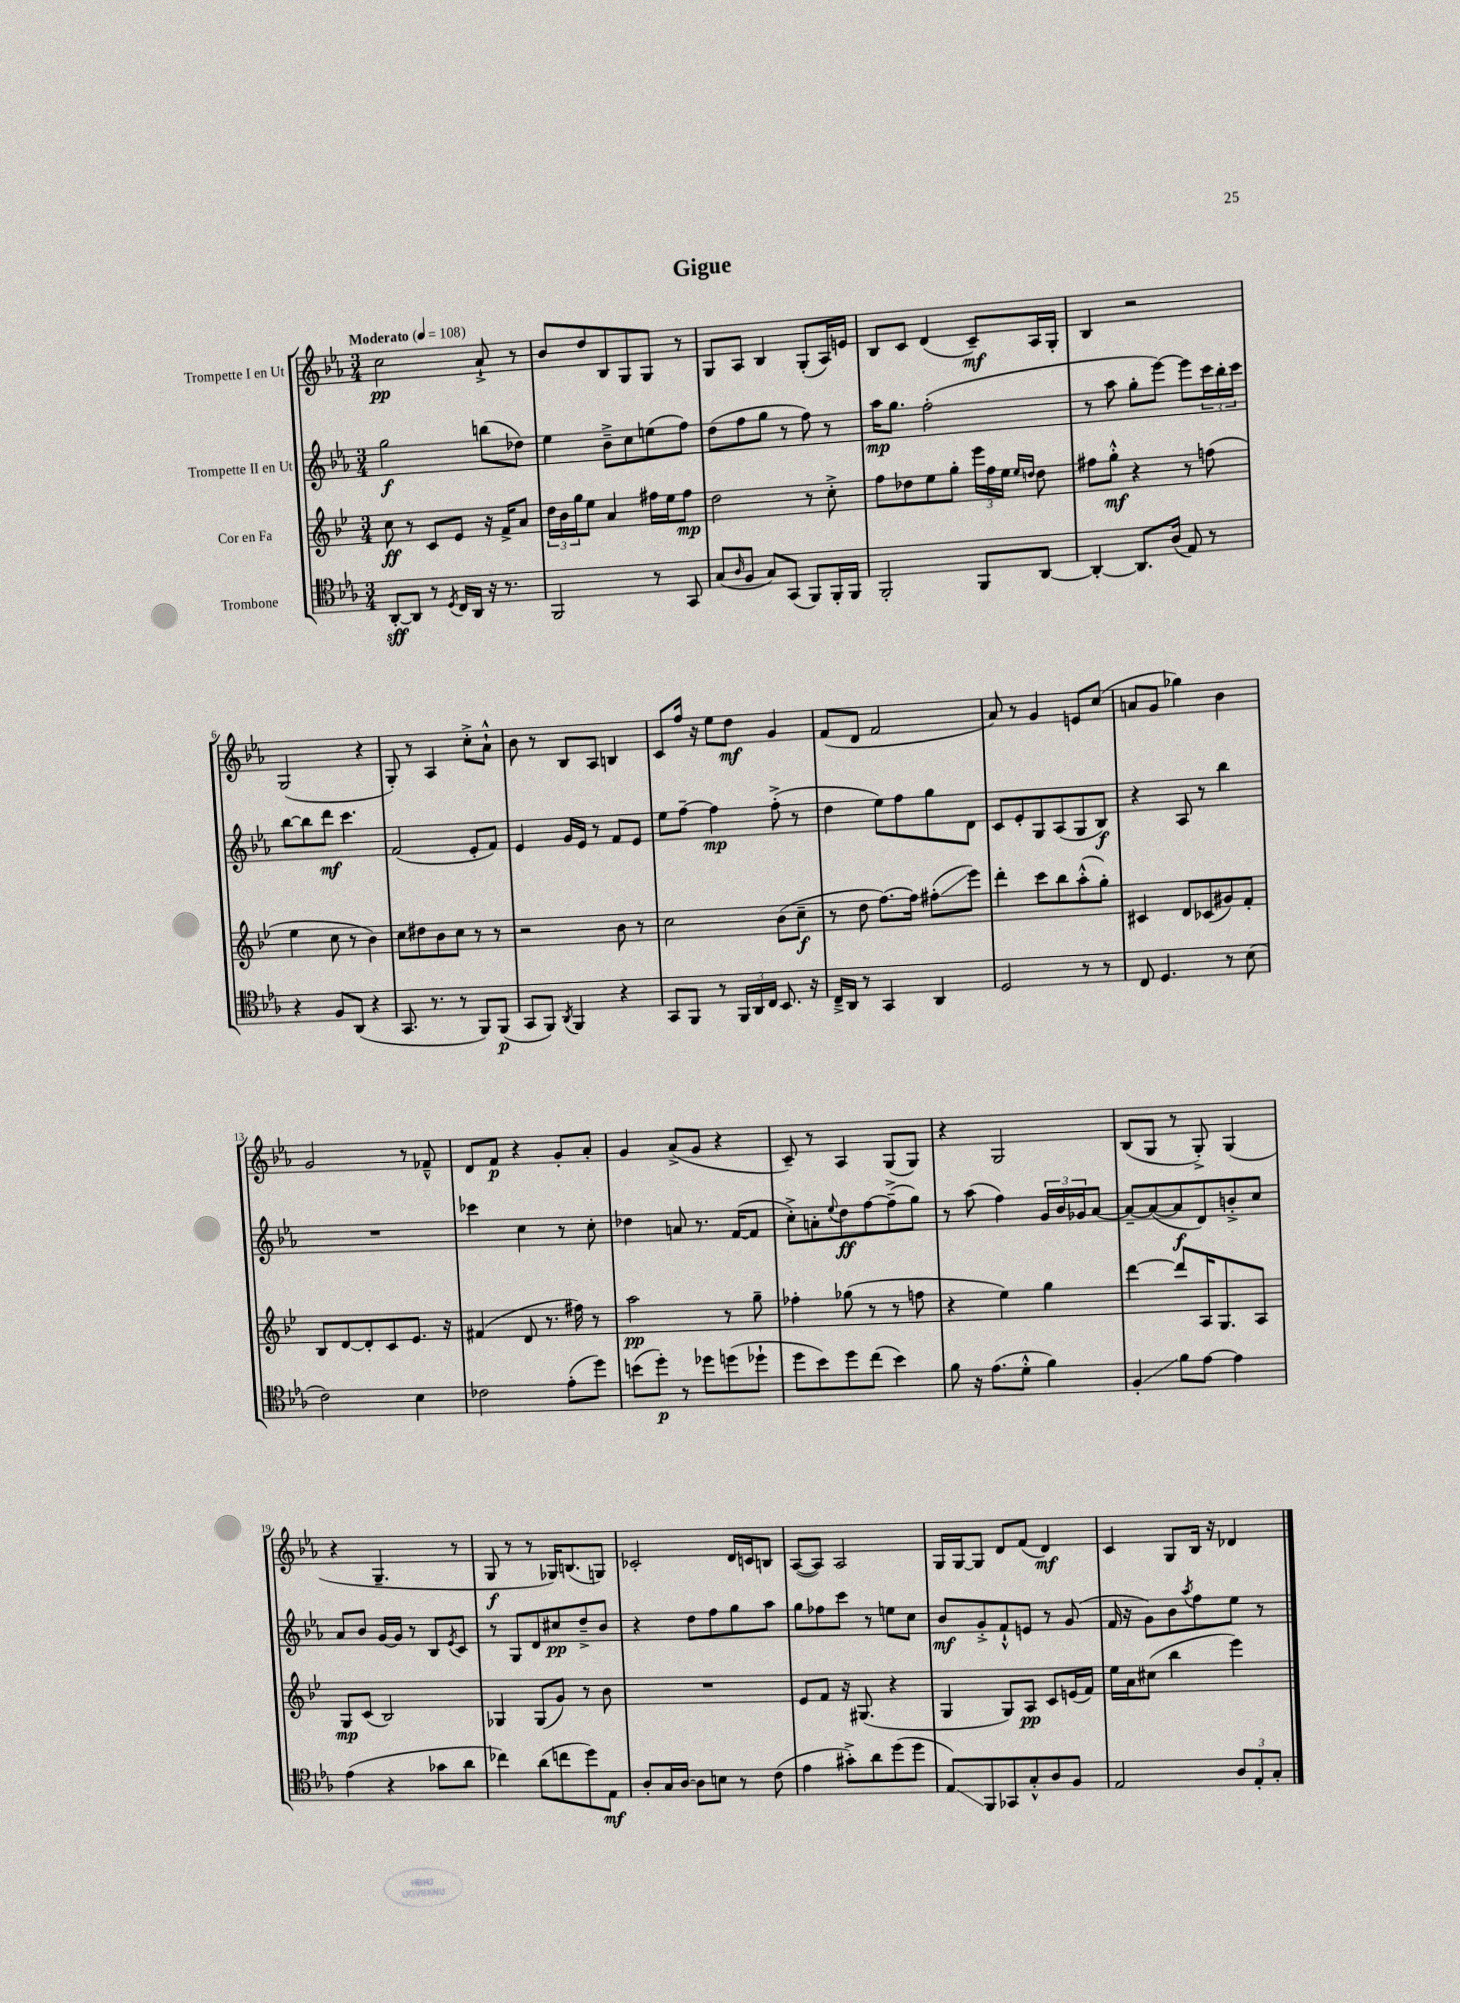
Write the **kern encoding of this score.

**kern	**kern	**kern	**kern
*staff4	*staff3	*staff2	*staff1
*clefC4	*clefG2	*clefG2	*clefG2
*k[b-e-a-]	*k[b-e-]	*k[b-e-a-]	*k[b-e-a-]
*M3/4	*M3/4	*M3/4	*M3/4
*MM108	*MM108	*MM108	*MM108
[8AA-'	8cc	2gg	2cc
8AA-]	8r	.	.
8r	8c	.	.
8qD	.	.	.
16C	8e-	.	.
16AA-	.	.	.
16r	16r	(8bb	8a-`^
8.r	16f^	.	.
.	8a	8dd-)	8r
=	=	=	=
2FF	24dd	4ee-	8b-
.	24b-	.	.
.	24gg	.	.
.	8ee-	.	8dd
.	4a	8b-~^	8B-
.	.	8cc	8G
8r	16ff#	(8ee	8G
.	16ee-	.	.
8GG	8ff#	8ff)	8r
=	=	=	=
(8G	2dd	(8dd	8G
16qqA-	.	.	.
8F	.	8ff	8A-
8G)	.	8gg	4B-
(8GG	.	8r	.
8FF)	8r	8ff)	(8G'
16FF'	8cc'^	8r	16A-)
16FF	.	.	16e
=	=	=	=
2FF'	8ff	16aa-	8B-
.	.	8.gg	.
.	8dd-	.	8c
.	8ee-	(2ff'	(4d
.	8gg'	.	.
8FF	24eee-	.	8c~)
.	24ff	.	.
.	24ee-	.	.
.	16qqee-	.	.
.	16qqdd	.	.
[8AA-	8dd	.	16A-
.	.	.	16G'
=	=	=	=
4AA-'_	8ff#	8r	4B-
.	8gg'^^	8aa-	.
8.AA-]	4r	8gg'	2r
.	.	[8eee-)	.
(16A-	.	.	.
8E-)	8r	8eee-]	.
8r	(8ff	24ccc	.
.	.	24bb-'	.
.	.	24ccc	.
=	=	=	=
4r	4ee-	[8bb-	(2G
.	.	8bb-]	.
8F	8cc	8ddd	.
(8AA-	8r	4.ccc	.
4r	4b-)	.	4r
=	=	=	=
8.GG	8cc	(2f	8G')
.	8dd#	.	8r
8.r	.	.	.
.	8b-	.	4A-
8r	8cc	.	.
8FF)	8r	8e-'	8cc'^
(8FF	8r	8f)	8a-`^^
=	=	=	=
8GG	2r	4e-	8b-
8FF)	.	.	8r
8qAA-	.	.	.
4FF	.	16g	8B-
.	.	16e-	.
.	.	8r	8A-
4r	8b-	8f	4B
.	8r	8e-	.
=	=	=	=
8GG	2cc	8ee-	8c
8FF	.	[8ff~	16ff
.	.	.	16r
8r	.	4ff]	8ee-
24FF	.	.	8dd
24AA-	.	.	.
24C	.	.	.
8.BB-	(8b-	(8ff'^	4g
.	8cc~	8r	.
16r	.	.	.
=	=	=	=
16C~^	8r	4dd	(8f
16AA-	.	.	.
8r	8dd	.	8d
4GG	[8.ff)	8ee-)	2f
.	.	8ff	.
.	16ff]	.	.
4AA-	(8ff#'	8gg	.
.	8eee-)	8d	.
=	=	=	=
2D	4ddd'	8c	8a-)
.	.	8e-'	8r
.	8ccc	8G	4g
.	8bb-	(8A-	.
8r	(8aa'^^	8G	8e
8r	8gg')	8B-)	(8cc
=	=	=	=
8C	4c#	4r	8a
4.D	.	.	8g
.	8d	8A-	4gg-)
.	(8c-	8r	.
8r	8g#)	4bb-	4b-
(8B-	8f'	.	.
=	=	=	=
2c)	8B-	2.r	2g
.	[8d	.	.
.	8d']	.	.
.	8c	.	.
4B-	8.e-	.	8r
.	.	.	8f-~^^
.	16r	.	.
=	=	=	=
2c-	(4f#	4ccc-	8d
.	.	.	8f
.	8d	4cc	4r
.	8.r	.	.
(8e-'	.	8r	8g'
.	16ff#)	.	.
8dd)	8r	8cc'	8a-'
=	=	=	=
(8b	2aa	4dd-	4g
8dd')	.	.	.
8r	.	8a	(8a-^
8dd-	.	8.r	8g
(8dd	8r	.	4r
.	.	([16f	.
8dd-`	8gg~	8f]	.
=	=	=	=
8dd	4ff-'	8cc'^)	8c~)
8b-)	.	8a'	8r
.	.	8qqee-	.
8dd	(8gg-	8dd	4A-
(8cc	8r	[8ff	.
4b-)	8r	(8ff~^]	(8G
.	8ff	8gg)	8G)
=	=	=	=
8f	4r	8r	4r
16r	.	(8aa-	.
(8.e-	.	.	.
.	4ee-)	4ff)	2G
8d'^^	.	.	.
4f)	4gg	24g	.
.	.	24b-	.
.	.	24g-	.
.	.	[8a-	.
=	=	=	=
4F'	[4ddd	8a-~_	(8B-
.	.	(8a-_	8G
8f	8ddd]	8a-]	8r
[8e-	16A	8d)	8G'^)
.	8.G	.	.
4e-]	.	8b'^	(4G
.	8A	8cc	.
=	=	=	=
(4e-	8G	8a-	4r
.	(8c	8b-	.
4r	2B-)	[16g	4.G~
.	.	16g]	.
.	.	8r	.
8g-	.	8B-	.
.	.	8qe-	.
8a-	.	8c	8r
=	=	=	=
4cc-)	4G-	8r	8G
.	.	8G	8r
(8a-	(8G-	8d	8r
8cc	8g)	8cc#	16G-)
.	.	.	(8.B
8dd)	8r	8dd~^	.
8E-	8b-	8b-	8G)
=	=	=	=
8A-'	2.r	4r	2c-'
16G	.	.	.
[16A-	.	.	.
8A-]	.	8dd	.
8B	.	8ff	.
8r	.	8gg	16d
.	.	.	16c
(8c	.	8aa-	8B
=	=	=	=
4e-	8e-	8gg	([8A-
.	8f	8ff-	8A-])
8g#'^)	16r	8ccc	2A-
.	(8.G#	.	.
8a-	.	8r	.
(8dd	4r	8ee	.
8dd	.	8cc	.
=	=	=	=
8E-)	4G	8b-	16G
.	.	.	[16G
8FF	.	8g'^	8G]
8GG-	8G)	8f`^^	8d
8G'^^	8A	8e	(8f
8A-	8c	8r	4d)
8F	(16e	(8g	.
.	16f)	.	.
=	=	=	=
2E-	16ee-	16f	4c
.	16a	16r	.
.	(8cc#	8g)	.
.	4bb-	8b-	8G
.	.	8qaa-	.
.	.	8ff	16B-
.	.	.	16r
12A-	4eee-)	8ee-	4d-
12E-'	.	.	.
.	.	8r	.
12G'	.	.	.
==	==	==	==
*-	*-	*-	*-
